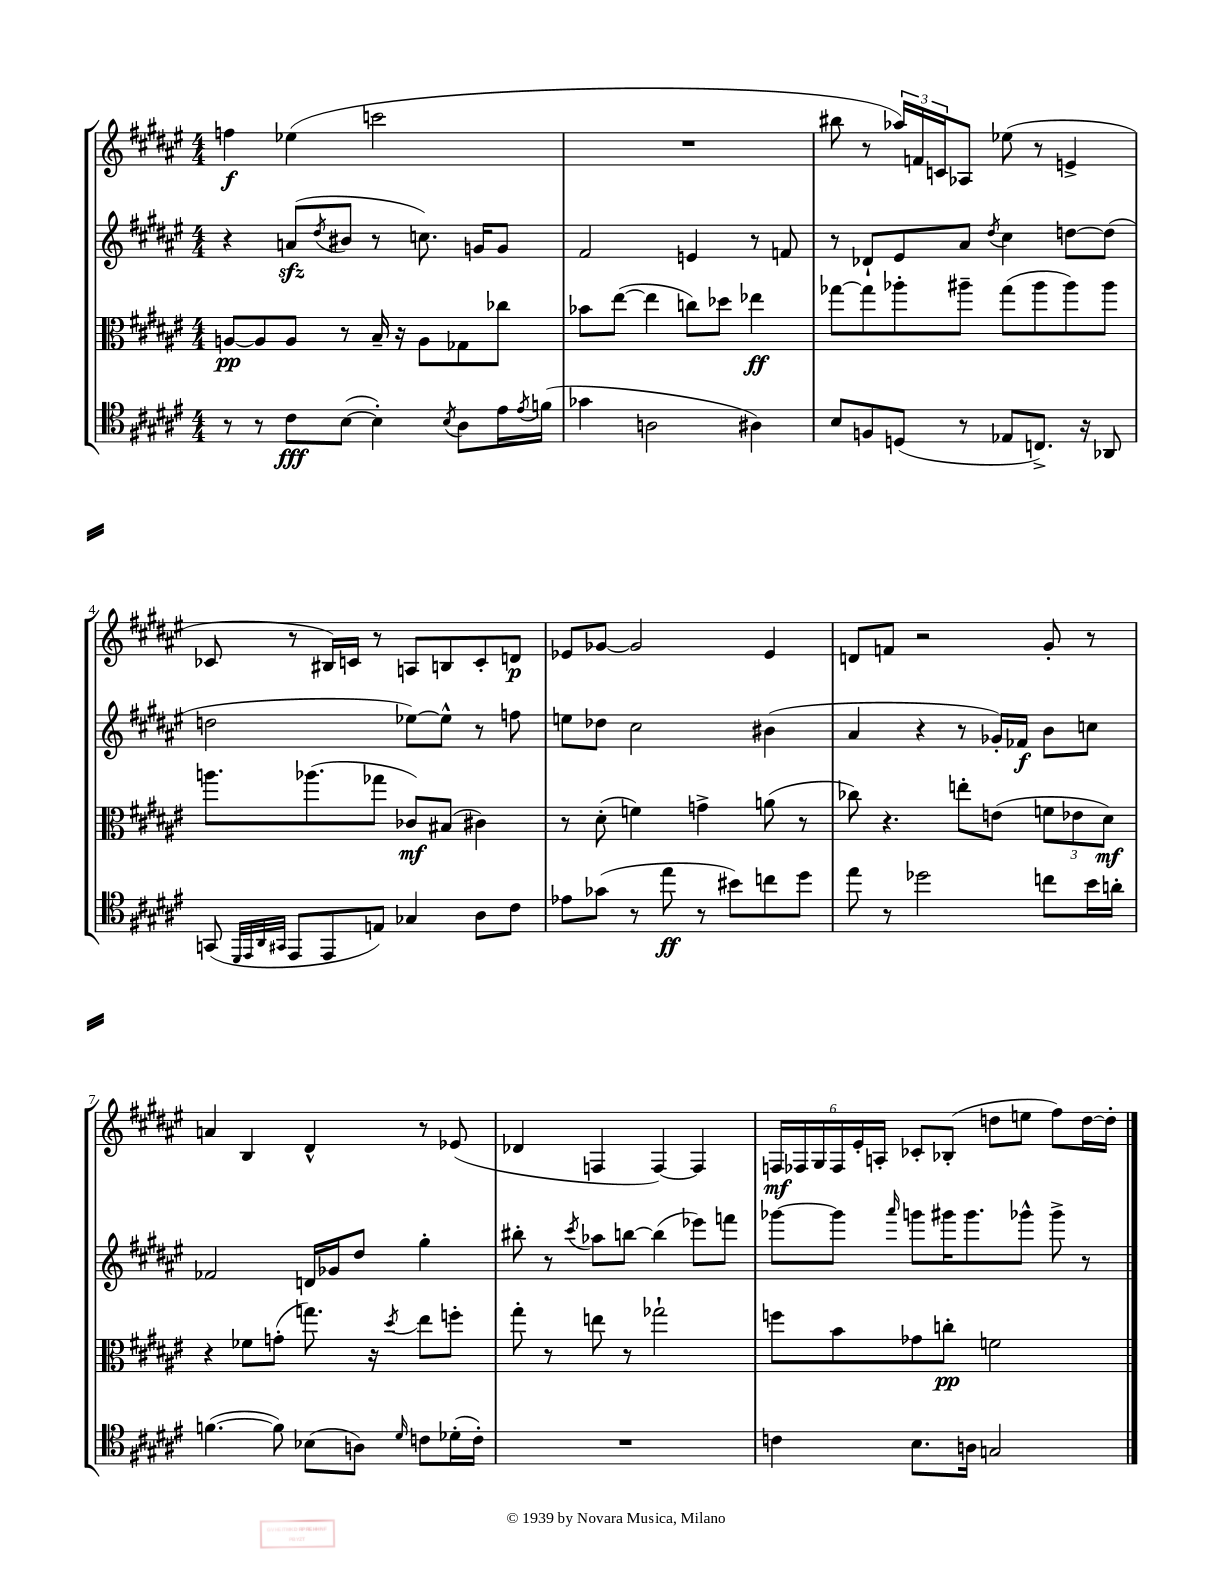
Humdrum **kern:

**kern	**dynam	**kern	**dynam	**kern	**dynam	**kern	**dynam
*part4	*part4	*part3	*part3	*part2	*part2	*part1	*part1
*staff4	*staff4	*staff3	*staff3	*staff2	*staff2	*staff1	*staff1
*clefC4	*	*clefC3	*	*clefG2	*	*clefG2	*
*k[f#c#g#d#a#e#]	*	*k[f#c#g#d#a#e#]	*	*k[f#c#g#d#a#e#]	*	*k[f#c#g#d#a#e#]	*
*M4/4	*	*M4/4	*	*M4/4	*	*M4/4	*
=1	=1	=1	=1	=1	=1	=1	=1
8r	.	[8An/L	pp	4r	.	4ffn\	f
8r	.	8A/]	.	.	.	.	.
8c#\L	fff	8A/J	.	(8anzz/L	.	(4ee-X\	.
.	.	.	.	8qdd#/	.	.	.
([8B\J	.	8r	.	8b#X/J	.	.	.
4B'\])	.	16B~/	.	8r	.	2cccn\	.
.	.	16r	.	.	.	.	.
.	.	8A\L	.	8.ccn\)	.	.	.
8qB/	.	.	.	.	.	.	.
8A#\L	.	8G-X\	.	.	.	.	.
.	.	.	.	16gn/KL	.	.	.
16e#\L	.	8cc-X\J	.	8g/J	.	.	.
8qe#/	.	.	.	.	.	.	.
(16fn\JJ	.	.	.	.	.	.	.
=2	=2	=2	=2	=2	=2	=2	=2
4g-X\	.	8b-X\L	.	2f#/	.	1r	.
.	.	([8ee#\J	.	.	.	.	.
2An\	.	4ee#\]	.	.	.	.	.
.	.	8ccn\L)	.	4en/	.	.	.
.	.	8dd-X\J	.	.	.	.	.
4A#X\)	.	4ee-X\	ff	8r	.	.	.
.	.	.	.	8fn/	.	.	.
=3	=3	=3	=3	=3	=3	=3	=3
8B/L	.	[8gg-X\L	.	8r	.	8bb#X\	.
8Fn/	.	8gg-\]	.	8d-X`/L	.	8r	.
(8Dn/J	.	8aa-X'\	.	8e#/	.	24aa-X/LL)	.
.	.	.	.	.	.	24fn/	.
.	.	.	.	.	.	24cn/J	.
8r	.	8aa#X~\J	.	8a#/J	.	8A-X/J	.
.	.	.	.	8qdd#/	.	.	.
8E-X/L	.	(8gg-\L	.	4cc#\	.	(8ee-X\	.
8.Cn^/J)	.	8aa#\	.	.	.	8r	.
.	.	8aa#\)	.	[8ddn\L	.	4en^/	.
16r	.	.	.	.	.	.	.
8AA-X/	.	8aa#\J	.	(8dd\J]	.	.	.
!!LO:LB:g=z
=4	=4	=4	=4	=4	=4	=4	=4
(8GGn/	.	8.aan\L	.	2ddn\	.	8c-X/	.
32qqDD#/LLL	.	.	.	.	.	.	.
32qqEE#/	.	.	.	.	.	.	.
32qqAA#/	.	.	.	.	.	.	.
32qqGG#X/JJJ	.	.	.	.	.	.	.
8EE#/L	.	.	.	.	.	8r	.
.	.	(8.aa-X\	.	.	.	.	.
8EE#/	.	.	.	.	.	16B#X/LL)	.
.	.	.	.	.	.	16cn/JJ	.
8En/J)	.	8gg-X\J	.	.	.	8r	.
4G-X/	.	8c-X/L)	mf	[8ee-X\L)	.	8An/L	.
.	.	(8B#X/J	.	8ee-^^\J]	.	8Bn/	.
8A#\L	.	4c#X\)	.	8r	.	8c'/	.
8c#\J	.	.	.	8ffn\	.	8dn/J	p
=5	=5	=5	=5	=5	=5	=5	=5
8e-X\L	.	8r	.	8een\L	.	8e-X/L	.
(8g-X\J	.	(8d#'\	.	8dd-X\J	.	[8g-X/J	.
8r	.	4fn\)	.	2cc#\	.	2g-/]	.
8ee#\	ff	.	.	.	.	.	.
8r	.	4gn^\	.	.	.	.	.
8b#X\L)	.	.	.	.	.	.	.
8ccn\	.	(8an\	.	(4b#X\	.	4e-/	.
8dd#\J	.	8r	.	.	.	.	.
=6	=6	=6	=6	=6	=6	=6	=6
8ee#\	.	8cc-X\)	.	4a#/	.	8dn/L	.
8r	.	4.r	.	.	.	8fn/J	.
2dd-X\	.	.	.	4r	.	2r	.
.	.	8een'\L	.	8r	.	.	.
.	.	(8en\J	.	16g-X'/LL)	.	.	.
.	.	.	.	16f-X/JJ	f	.	.
8ccn\L	.	12fn\L	.	8b\L	.	8g#'/	.
.	.	12e-X\	.	.	.	.	.
16b\L	.	.	.	8ccn\J	.	8r	.
.	.	12d#\J)	mf	.	.	.	.
16an'\JJ	.	.	.	.	.	.	.
!!LO:LB:g=z
=7	=7	=7	=7	=7	=7	=7	=7
([4.fn\	.	4r	.	2f-X/	.	4an/	.
.	.	8f-X\L	.	.	.	4B/	.
8f\])	.	(8gn'\J	.	.	.	.	.
(8B-X\L	.	8.ggn\)	.	16dn/LL	.	4d#^^/	.
.	.	.	.	16g-X/J	.	.	.
8An\J)	.	.	.	8dd#/J	.	.	.
.	.	16r	.	.	.	.	.
16qqd#/	.	8qdd#/	.	.	.	.	.
8cn\L	.	8ee#\L	.	4gg#'\	.	8r	.
(16d-X'\L	.	8ffn'\J	.	.	.	(8e-X/	.
16c'\JJ)	.	.	.	.	.	.	.
=8	=8	=8	=8	=8	=8	=8	=8
1r	.	8gg#'\	.	8bb#X'\	.	4d-X/	.
.	.	8r	.	8r	.	.	.
.	.	.	.	8qccc#/	.	.	.
.	.	8een\	.	8aa-X\L	.	4Fn/	.
.	.	8r	.	[8bbn\J	.	.	.
.	.	2gg-X`\	.	(4bb\]	.	[4F/)	.
.	.	.	.	8eee-X\L)	.	4F/]	.
.	.	.	.	8fffn\J	.	.	.
=9	=9	=9	=9	=9	=9	=9	=9
4cn\	.	8ffn\L	.	[8ggg-X\L	.	24Fn/LL	mf
.	.	.	.	.	.	24F-X/	.
.	.	.	.	.	.	24G#/	.
.	.	8b\	.	8ggg-\J]	.	24F-/	.
.	.	.	.	.	.	24e#'/	.
.	.	.	.	.	.	24An'/JJ	.
.	.	.	.	16qqaaa#/	.	.	.
8.B\L	.	8g-X\	.	8gggn\L	.	8c-X'/L	.
.	.	8ccn'\J	pp	16ggg#X\K	.	(8B-X'/J	.
16An\Jk	.	.	.	8.ggg#\	.	.	.
2Gn/	.	2fn\	.	.	.	8ddn\L	.
.	.	.	.	8ggg-X^^\J	.	8een\J	.
.	.	.	.	8ggg-^\	.	8ff#\L)	.
.	.	.	.	8r	.	[16dd\L	.
.	.	.	.	.	.	16dd'\JJ]	.
==	==	==	==	==	==	==	==
*-	*-	*-	*-	*-	*-	*-	*-
